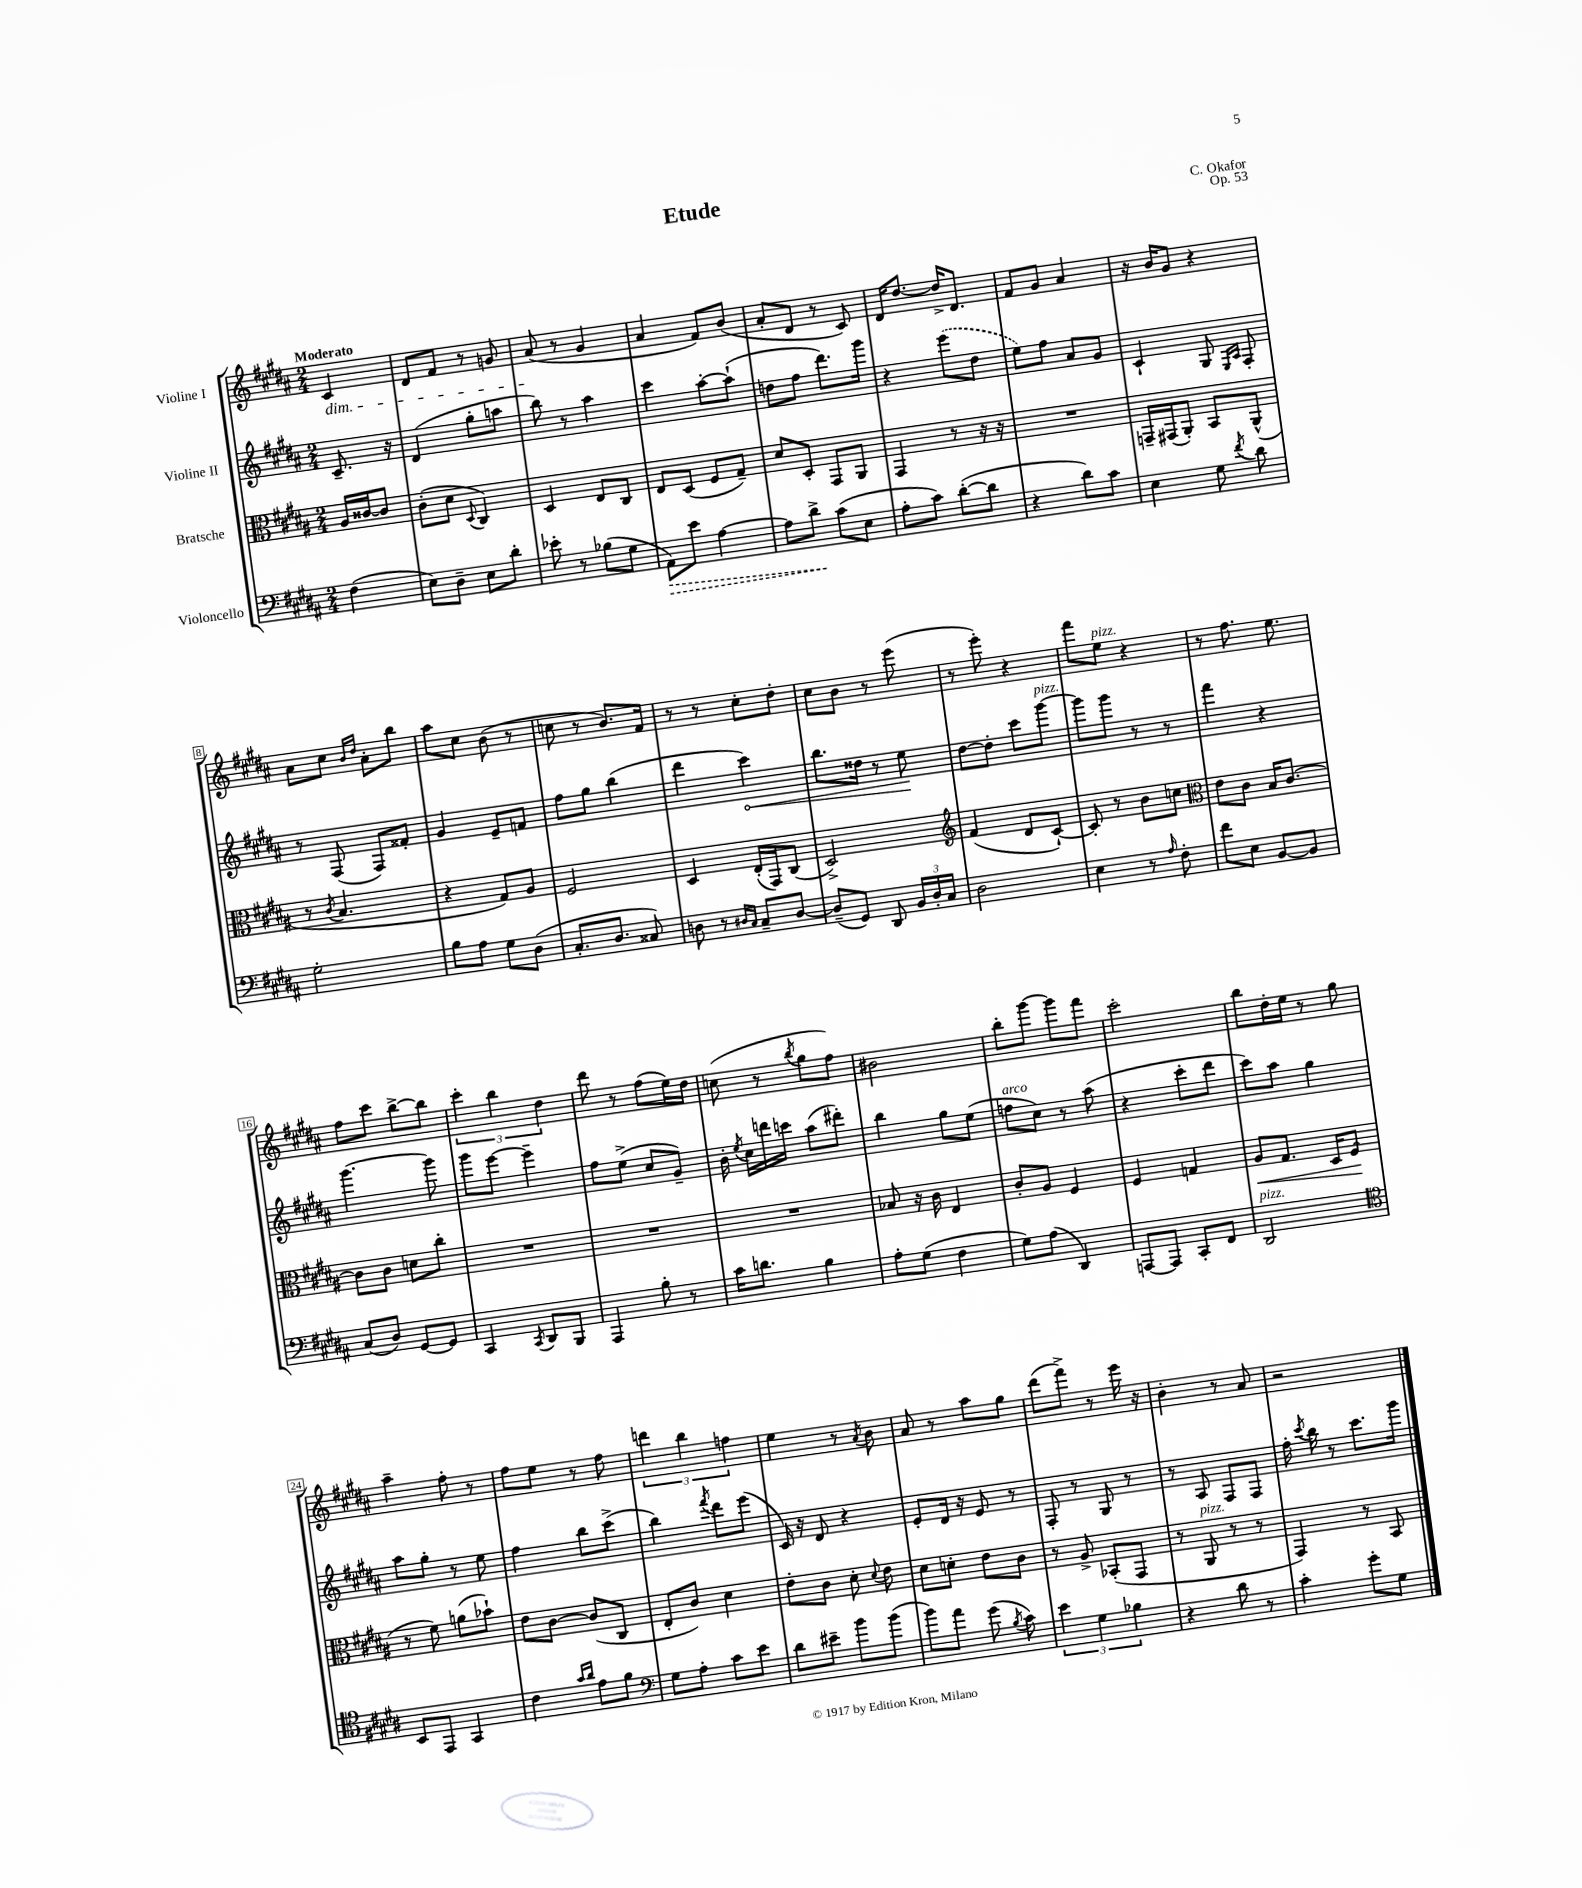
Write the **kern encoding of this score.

**kern	**kern	**kern	**kern
*staff4	*staff3	*staff2	*staff1
*clefF4	*clefC3	*clefG2	*clefG2
*k[f#c#g#d#a#]	*k[f#c#g#d#a#]	*k[f#c#g#d#a#]	*k[f#c#g#d#a#]
*M2/4	*M2/4	*M2/4	*M2/4
(4F#	16A#	8.c#~	4c#
.	[16c##	.	.
.	8c##]	.	.
.	.	16r	.
=	=	=	=
8E)	(8c#'	(4d#	8d#
8D#~	8d#	.	8f#
.	8qqD#	.	.
8E	4C#)	8gg#'	8r
8d#'	.	8aa	8g
=	=	=	=
8e-'	4D#	8bb)	(8a#
8r	.	8r	8r
(8B-	8E	4aa#	4g#
8G#	8C#	.	.
=	=	=	=
8AA#)	8E	4ccc#	4a#
8e	(8D#	.	.
[4A#	8F#	[8aa#'	8f#)
.	8G#~)	(8aa#`]	(8b
=	=	=	=
8A#]	8d#	8dd	8a#'
8d#^	8D#'	8ff#	8d#
(8c#	8GG#	8.ddd#)	8r
8E	8AA#	.	8c#)
.	.	16ggg#	.
=	=	=	=
8A#'	4GG#	4r	16d#
.	.	.	[8.dd#
8c#)	.	.	.
([8d#'	8r	(8eee	16dd#^]
.	.	.	8.d#
8d#]	16r	8dd#	.
.	16r	.	.
=	=	=	=
4r	2r	8ee)	8f#
.	.	8ff#	8g#
8d#)	.	8a#	4a#
8c#	.	8g#	.
=	=	=	=
4E	16GG~	4c#`	16r
.	(16GG#	.	16b
.	8AA#')	.	8g#
8G#	8BB	8G#	4r
.	.	16qqE	.
8qf#	.	16qqA#	.
8d#	(8AA#^^	8F#'	.
=	=	=	=
2G#'	8r	8r	8a#
.	8qc#	.	.
.	4.B	(8F#	8cc#
.	.	.	16qqb
.	.	.	16qqdd#
.	.	8F#)	8a#'
.	.	8f##'	8bb
=	=	=	=
8B	4r	4g#	8aa#
8A#	.	.	8cc#
8G#	8G#)	8e~	(8b
(8D#	8A#	8f	8r
=	=	=	=
8.C#'	2F#	8ff#	8cc
.	.	8gg#	8r
8.D#	.	.	.
.	.	(4bb	8.b)
8C##)	.	.	.
.	.	.	16f#
=	=	=	=
8D	4D#	4ddd#	8r
8r	.	.	8r
16qqD#	.	.	.
16qqC#	.	.	.
8C#~	(16E'	4ccc#)	8cc#'
.	16GG#)	.	.
[8D#	(8C#	.	8dd#'
=	=	=	=
(8D#~]	2D#^)	8.bb	8cc#
8GG#)	.	.	8b
.	.	16dd##	.
8DD#	.	8r	8r
24BB	.	8ee	(8eee
24D#'	.	.	.
24C#	.	.	.
=	=	=	=
*	*clefG2	*	*
2D#	(4f#	[8dd#	8r
.	.	8dd#']	8eee')
.	8d#	8ccc#	4r
.	[8c#`)	[8ggg#	.
=	=	=	=
4E	8c#']	8ggg#]	8fff#
.	8r	8ggg#	8ee
8r	8b	8r	4r
16qqA#	.	.	.
8F#'	8cc	8r	.
=	=	=	=
*	*clefC3	*	*
8f#	8e	4fff#	8r
8E	8c#	.	8.ff#
[8BB	16B	4r	.
.	[8.c#	.	8.ee
8BB]	.	.	.
=	=	=	=
(8C#	8c#]	[4.ggg#	8ff#
8D#)	8c#	.	8ccc#
[8GG#	8d	.	[8bb^
8GG#]	8cc#'	8ggg#]	8bb]
=	=	=	=
4CC#	2r	8ggg#	6ccc#'
.	.	[8eee	.
.	.	.	6bb
8qCC#	.	.	.
8DD#	.	4eee~]	.
.	.	.	6dd#
8BBB	.	.	.
=	=	=	=
4AAA#	2r	8ff#	8ddd#
.	.	(8ee^	8r
8B'	.	8cc#	(8ff#
8r	.	8g#~)	16ee)
.	.	.	16dd#
=	=	=	=
16c#	2r	16b'	(8cc
.	.	8qee	.
8.d	.	16cc#	.
.	.	16ddd	8r
.	.	16ccc	.
.	.	.	8qbb
4B	.	(8aa#	8gg#
.	.	8ddd#')	8ff#)
=	=	=	=
8A#'	8B-	4bb	2b#
(8G#	16r	.	.
.	16c#	.	.
4F#	4E	8gg#	.
.	.	(8ee	.
=	=	=	=
8G#)	8c#'	8ff	8bb'
(8A#	8A#	8cc#)	[8ggg#
4DD#)	4F#	8r	8ggg#]
.	.	(8aa#	8fff#
=	=	=	=
[8AAA	4F#	4r	2ccc#'
8AAA]	.	.	.
8CC#'	4G	8ccc#'	.
8FF#	.	8ddd#	.
=	=	=	=
2DD#	8A#	8ccc#)	8bb
.	8.G#	8aa#	16dd#'
.	.	.	16ee
.	.	4gg#	8r
.	16D#	.	.
.	(8F#	.	8gg#
=	=	=	=
*clefC4	*	*	*
8BB	8r	8aa#	4aa#~
8EE	8f#)	8gg#'	.
4GG#	(8a	8r	8ff#'
.	8b-`)	8ee	8r
=	=	=	=
4c#	8e	4ff#	8ff#
.	[8c#	.	8ee
16qqg#	.	.	.
16qqa#	.	.	.
8e	(8c#]	8bb	8r
8f#	8C#	(8ccc#^	8ff#
=	=	=	=
*clefF4	*	*	*
8G#	8E'	4bb)	6ddd
8A#'	8c#)	.	.
.	.	.	6bb
.	.	8qfff#	.
8c#	4d#	8ddd#	.
.	.	.	6ff
8e	.	(8eee	.
=	=	=	=
8d#	8e'	16c#)	4ee
.	.	16r	.
8e#~	8c#	8d#	.
8b	8d#'	4r	8r
.	8qqd#	.	8qa#
(8b	8e	.	8b
=	=	=	=
8b)	8d#	8e'	8a#
8a#	8d'	16d#	8r
.	.	16r	.
(8g#	8e	8e	8aa#
8qB	.	.	.
8c#)	8c#	8r	8gg#
=	=	=	=
6e	8r	8F#'	(8ddd#
.	8A#^	8r	8fff#^)
6G#	.	.	.
.	(8BB-'	8G#	8r
6B-	.	.	.
.	8GG#	8r	16eee
.	.	.	16r
=	=	=	=
4r	8r	8r	4b'
.	8AA#	8A#	.
8d#	8r	8F#	8r
8r	8r	8F#	8a#
=	=	=	=
4c#'	4GG#)	16ff#'	2r
.	.	8qccc#	.
.	.	16bb	.
.	.	8r	.
8g#'	8r	8.ccc#	.
8G#	8BB	.	.
.	.	16ggg#	.
==	==	==	==
*-	*-	*-	*-
